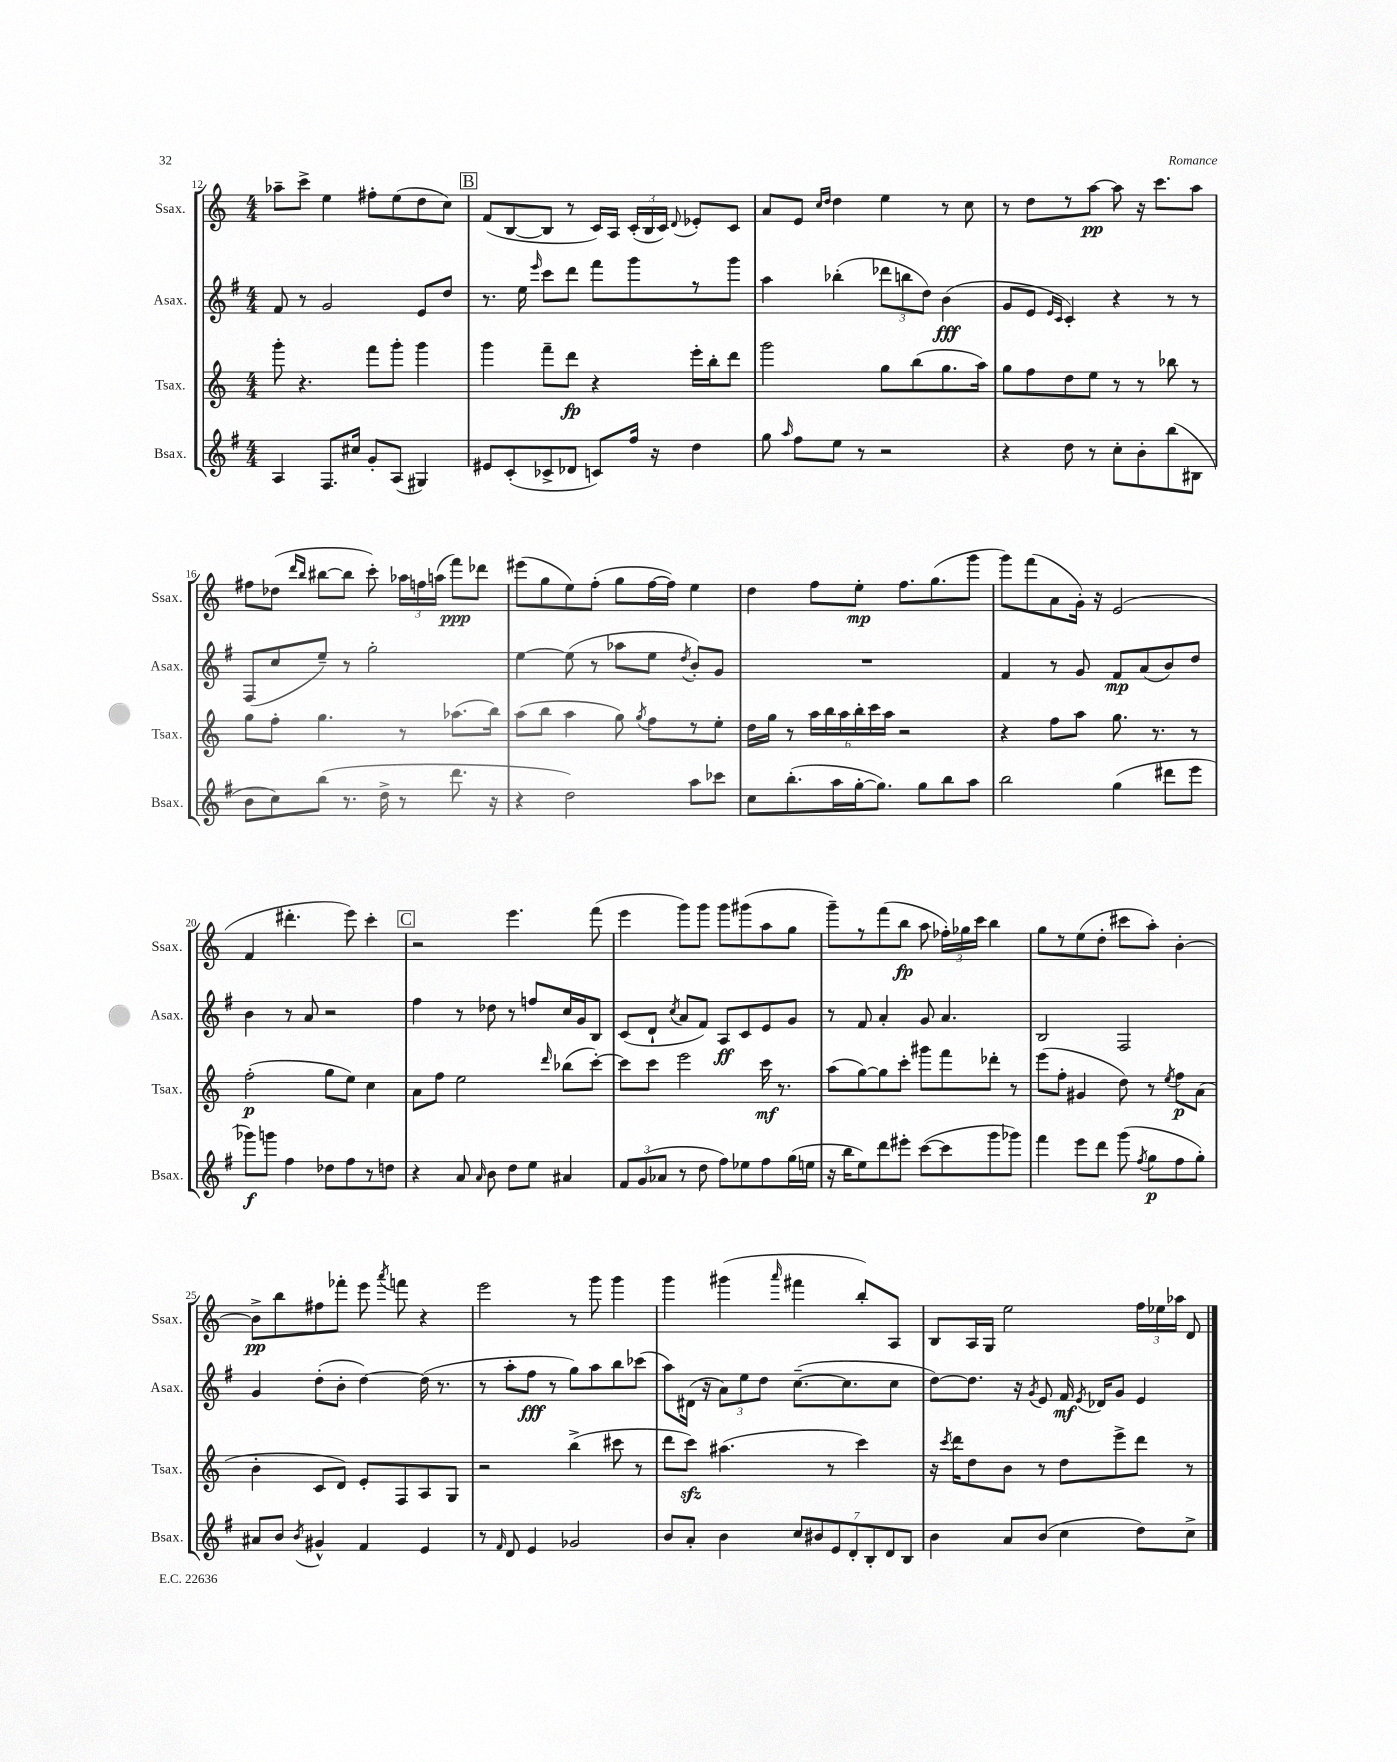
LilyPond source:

<<
\new StaffGroup <<
\new Staff = "s0" \with { instrumentName = "Ssax." shortInstrumentName = "Ssax." } {
    \clef treble \key c \major \numericTimeSignature \time 4/4
    \autoBeamOff aes''8[-- c'''8]-> e''4 fis''8[-. e''8( d''8 c''8]) |
    \mark \markup { \box "B" } f'8[( b8~ b8] r8 c'16[) a16] \tuplet 3/2 { c'16[-.( b16 c'16]) } \appoggiatura { d'8 } ees'8[-. c'8] |
    a'8[ e'8] \grace { c''16[ d''16] } d''4 e''4 r8 c''8 |
    r8 d''8[ r8 a''8]~\pp a''8 r16 c'''8.[ a''8] |
    fis''8[ des''8]( \grace { d'''16[ b''16] } bis''8[~ bis''8] c'''8-.) \tuplet 3/2 { aes''16[ f''16 a''16]( } f'''8[\ppp) des'''8] |
    eis'''8[( g''8 e''8) f''8]-.( g''8[ f''16~ f''16]) e''4 |
    d''4 f''8[ e''8]-.\mp f''8.[ g''8.( g'''8] |
    g'''8[) f'''8( a'8 g'16]-.) r16 e'2( |
    f'4 dis'''4.-. e'''8) c'''4-. |
    \mark \markup { \box "C" } r2 e'''4. f'''8( |
    e'''4 g'''8[) g'''8] g'''8[ gis'''8( a''8 g''8] |
    g'''8[--) r8 f'''8( b''8]\fp a''8 \tuplet 3/2 { fes''16[-.) ges''16 c'''16] } b''4 |
    g''8[ r8 e''8( d''8]-. cis'''8[ a''8]-.) b'4~-. |
    b'8[->\pp b''8 fis''8 fes'''8]-. e'''8 \acciaccatura { a'''8 } f'''8 r4 |
    e'''2 r8 g'''8 g'''4 |
    g'''4 gis'''4( \grace { a'''16 } fis'''4 b''8[-.) a8] |
    b8[ a16 g16] e''2 \tuplet 3/2 { f''16[ ees''16 aes''16] } d'8 \bar "|." |
}
\new Staff = "s1" \with { instrumentName = "Asax." shortInstrumentName = "Asax." } {
    \clef treble \key g \major \numericTimeSignature \time 4/4
    \autoBeamOff fis'8 r8 g'2 e'8[ d''8] |
    \mark \markup { \box "B" } r8. e''16 \grace { e'''16 } c'''8[ d'''8] fis'''8[ g'''8 r8 g'''8] |
    a''4 bes''4-.( \tuplet 3/2 { des'''8[ b''8 d''8]) } b'4\fff( |
    g'8[ e'8] \grace { e'16[ c'16] } c'4-.) r4 r8 r8 |
    fis8[( c''8 e''8]--) r8 g''2-. |
    e''4~ e''8( r8 aes''8[ e''8] \acciaccatura { d''8 } b'8[-.) g'8] |
    R1 |
    fis'4 r8 g'8 fis'8[\mp a'8( b'8) d''8] |
    b'4 r8 a'8 r2 |
    \mark \markup { \box "C" } fis''4 r8 des''8 r8 f''8[ c''16 g'16 b8] |
    c'8[( d'8]-! \acciaccatura { c''8 } a'8[ fis'8]) a8[\ff c'8 e'8 g'8] |
    r8 fis'8 a'4-. g'8 a'4. |
    b2 fis2 |
    g'4 d''8[-.( b'8]-. d''4~) d''16( r8. |
    r8 a''8[-. fis''8]\fff r8 g''8[) a''8 b''8 ces'''8]( |
    a''8[) dis'16]( r16 \tuplet 3/2 { a'8[) e''8 d''8] } c''8.[~--( c''8. c''8] |
    d''8[~) d''8.] r16 \acciaccatura { g'8 } e'8 fis'16\mf \acciaccatura { e'8 } des'16[ g'8] e'4 \bar "|." |
}
\new Staff = "s2" \with { instrumentName = "Tsax." shortInstrumentName = "Tsax." } {
    \clef treble \key c \major \numericTimeSignature \time 4/4
    \autoBeamOff g'''8-. r4. f'''8[ g'''8]-. g'''4 |
    \mark \markup { \box "B" } g'''4 f'''8[-- d'''8]\fp r4 e'''16[-. b''16-. d'''8] |
    g'''2 g''8[ b''8( g''8. a''16]) |
    g''8[ f''8 d''8 e''8] r8 r8 bes''8 r8 |
    g''8[ f''8]-. g''4. r8 aes''8.[( b''16]) |
    a''8[( b''8] a''4 g''8) \acciaccatura { g''8 } f''8[ r8 e''8]-. |
    d''16[ g''16] r8 \tuplet 6/4 { a''16[ b''16 a''16 b''16-. c'''16 a''16] } r2 |
    r4 f''8[ a''8] g''8. r8. r8 |
    f''2-.\p( g''8[ e''8]) c''4 |
    \mark \markup { \box "C" } a'8[ f''8] e''2 \grace { d'''16 } bes''8[( c'''8]~-.) |
    c'''8[ c'''8] e'''2 c'''16\mf r8. |
    a''8[( g''8~) g''8 c'''8]-. gis'''8[ f'''8 des'''8]-. r8 |
    e'''8[( f''8]-. gis'4 d''8) r8 \acciaccatura { e''8 } f''8[\p a'8]( |
    b'4-. c'8[ d'8]) e'8[-. f8 a8 g8] |
    r2 b''4->( cis'''8 r8 |
    d'''8[ c'''8]\sfz) ais''4.( r8 c'''4) |
    r16 \acciaccatura { c'''8 } d'''16[ d''8 b'8] r8 d''8[ e'''8-> d'''8] r8 \bar "|." |
}
\new Staff = "s3" \with { instrumentName = "Bsax." shortInstrumentName = "Bsax." } {
    \clef treble \key g \major \numericTimeSignature \time 4/4
    \autoBeamOff a4 fis8.[ cis''16] g'8[-. a8]( gis4) |
    \mark \markup { \box "B" } eis'8[ c'8-.( ces'8-> des'8] c'8[) fis''16] r16 d''4 |
    g''8 \grace { a''16 } fis''8[ e''8] r8 r2 |
    r4 d''8 r8 c''8[-. b'8-. b''8( bis8] |
    b'8[ c''8) b''8]( r8. d''16-> r8 d'''8. r16 |
    r4 d''2) a''8[ ces'''8] |
    c''8[ b''8.-.( a''16 g''16~-. g''8.]) g''8[ b''8 a''8] |
    b''2 g''4( dis'''8[ e'''8] |
    ges'''8[\f) g'''8] fis''4 des''8[ fis''8 r8 d''8] |
    \mark \markup { \box "C" } r4 a'8 \grace { a'16 } b'8 d''8[ e''8] ais'4 |
    \tuplet 3/2 { fis'8[ g'8( aes'8] } r8 d''8 fis''8[) ees''8 fis''8 g''16( e''16] |
    r16 b''16[ e''8) d'''8 eis'''8]-. c'''8[~( c'''8 g'''8 ges'''8]) |
    fis'''4 e'''8[ d'''8] g'''8( \acciaccatura { fis''8 } g''8[\p fis''8 g''8]-.) |
    ais'8[ b'8] \acciaccatura { b'8 } gis'4-^ fis'4 e'4 |
    r8 \grace { fis'16 } d'8 e'4 ges'2 |
    b'8[ a'8]-. b'4 \tuplet 7/4 { c''8[ bis'8 e'8 d'8-. b8-. d'8 b8] } |
    b'4 a'8[ b'8]( c''4 d''8[) c''8]-> \bar "|." |
}
>>
>>
\layout { \context { \Score currentBarNumber = #12 } }
